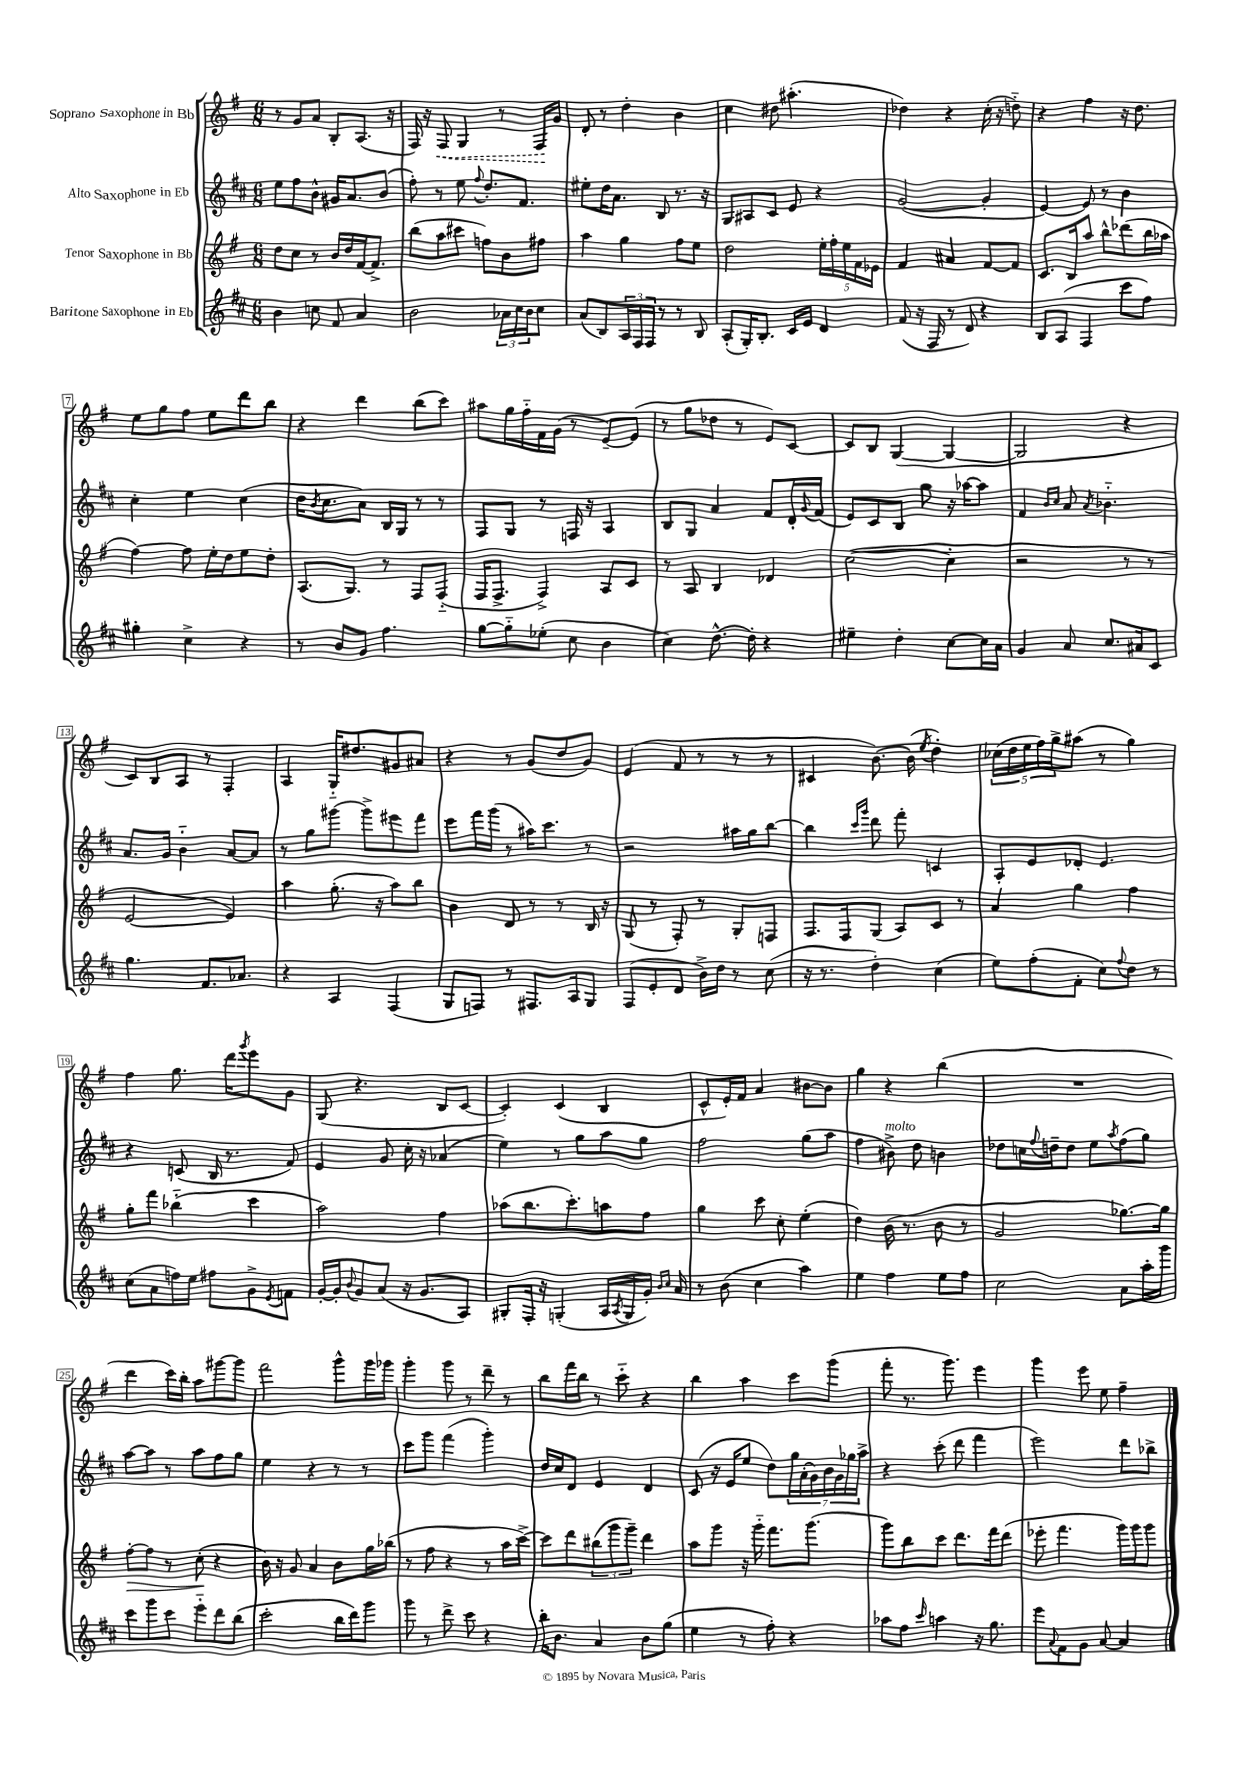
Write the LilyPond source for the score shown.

<<
\new StaffGroup <<
\new Staff = "s0" \with { instrumentName = "Soprano Saxophone in Bb" } {
    \clef treble \key g \major \numericTimeSignature \time 6/8
    r8 g'8 a'8 b8-. a8.( r16 |
    fis16) r16 \once \override Hairpin.style = #'dashed-line fis8\< g4 r8 fis16\! g'16 |
    d'8-. r8 d''4-. b'4 |
    c''4 dis''8 ais''4.-.( |
    des''4) r4 c''16-.( r16 d''8-_) |
    r4 fis''4 r16 d''8. |
    e''8 g''8 fis''8 e''8 d'''8 b''8 |
    r4 d'''4 b''8( c'''8) |
    ais''8 g''16 fis''16-_ fis'16 g'16( r8 e'8~--) e'8( |
    r8 g''8 des''8 r8 e'8) c'8~ |
    c'8 b8 g4~( g4~ |
    g2 r4 |
    c'8) b8 a8 r8 fis4-. |
    a4 g16-_ dis''8. gis'8 ais'8 |
    r4 r8 g'8( d''8 g'8) |
    e'4( fis'8 r8 r8 r8 |
    cis'4 b'8.~) b'16( \acciaccatura { e''8 } d''4-.) |
    \tuplet 5/4 { ces''16( d''16 e''16 fis''16) g''16-> } ais''8( r8 g''4) |
    fis''4 g''8. d'''16 \acciaccatura { g'''8 } e'''8 g'8 |
    g8( r4. b8 c'8~ |
    c'4-.) c'4( b4 |
    c'8-^ e'16-.) fis'16 a'4 bis'8~ bis'8 |
    g''4 r4 b''4( |
    R2. |
    d'''4 c'''16) b''16-. a''8 gis'''8~ gis'''8 |
    fis'''2 g'''8-^ g'''16 ges'''16 |
    g'''4-. g'''8 r8 d'''8-- r8 |
    b''8 fis'''16 b''16 r8 c'''8-_ r4 |
    b''4 a''4 c'''8 g'''8( |
    fis'''8-. r8. g'''8.) e'''4 |
    g'''4 e'''8 e''8 fis''4-- \bar "|." |
}
\new Staff = "s1" \with { instrumentName = "Alto Saxophone in Eb" } {
    \clef treble \key d \major \numericTimeSignature \time 6/8
    e''8 fis''8 b'8-^ gis'16 a'8. b'8( |
    fis''8-.) r8 e''8 \appoggiatura { fis''8 } d''8.-. fis'8. |
    eis''8-. d''16 a'8. b8 r8. r16 |
    g8 ais8 cis'8 e'8 r4 |
    g'2~( g'4-. |
    e'4~) e'8 r8 b'4 |
    cis''4-. e''4 cis''4( |
    d''16 \acciaccatura { b'8 } cis''8. a'8) b16 g16 r8 r8 |
    fis8 g8 r8 f16 r16 a4 |
    b8 g8 a'4 fis'8 d'16-. \appoggiatura { g'8 } fis'16( |
    e'8) cis'8 b8 g''8 r16 aes''16~ aes''8 |
    fis'4 \grace { b'16 cis''16 } a'8 \acciaccatura { a'8 } bes'4.-_ |
    a'8. g'16 b'4-_ a'8~ a'8 |
    r8 g''8 gis'''8~ gis'''8-> eis'''8 fis'''8 |
    e'''8 fis'''16 g'''16( r8 ais''16) cis'''8. r8 |
    r2 ais''16 g''16 b''8~ |
    b''4 \grace { cis'''16 g'''16 } d'''8 fis'''8-. c'4 |
    a8-. e'8 des'8-. e'4. |
    r4 c'8( b16 r8. fis'8) |
    e'4 g'8 cis''16-. r16 aes'4( |
    e''4) r8 g''8 a''8 g''8 |
    fis''2 g''8( a''8 |
    fis''4 bis'8->^\markup { \italic "molto" }) d''8 b'4 |
    des''8 c''16 \appoggiatura { fis''8 } d''16-- d''8 e''8 \acciaccatura { a''8 } fis''8( g''8) |
    a''8~ a''8 r8 a''8 fis''8 g''8 |
    e''4 r4 r8 r8 |
    cis'''8 g'''8 fis'''4( g'''4-.) |
    d''16 cis''16 d'8 e'4 d'4 |
    cis'8( r16 e'16 e''8 d''8) \tuplet 7/4 { g''16 a'16-.( g'16) b'16 g'16 ges''16 a''16-> } |
    r4 cis'''8-.( d'''8 fis'''4 |
    e'''2) d'''8 bes''8-> \bar "|." |
}
\new Staff = "s2" \with { instrumentName = "Tenor Saxophone in Bb" } {
    \clef treble \key g \major \numericTimeSignature \time 6/8
    d''8 c''8 r8 b'16 d''16 fis'16~ fis'8.-> |
    b''8( a''8 cis'''8 f''8) b'8 fis''8 |
    a''4 g''4 fis''8 e''8 |
    d''2 \tuplet 5/4 { e''16-. fis''16-. e''16 fis'16 ees'16 } |
    fis'4 ais'4 fis'8~ fis'8 |
    c'8. b16 a''8 b''8-^ des'''8( b''16 aes''16 |
    fis''4~) fis''8 e''16-. d''16 e''8 d''8-. |
    a8.( g8.) r8 fis8 fis8-_( |
    fis16 fis8.-> fis4->) a8 c'8 |
    r8 a8 b4 des'4 |
    c''2~( c''4-. |
    r2 r8 r8 |
    e'2~ e'4) |
    a''4 g''8.-.( r16 a''8) b''8 |
    b'4 d'8 r8 r8 b16 r16 |
    g8( r8 fis8-.) r8 g8-. f8 |
    fis8. fis16 g8( a8) c'8 r8 |
    a'4 g''4 fis''4 |
    g''8-. fis'''8 bes''4-_( c'''4 |
    a''2) fis''4 |
    aes''8( b''8. c'''8.-.) a''8 fis''8 |
    g''4 c'''8 c''8-. e''4-.( |
    d''4) b'16( r8. b'8 r8 |
    g'2 ges''8.~) ges''16 |
    fis''8~-.\> fis''8 r8 c''8-.\!( r4 |
    b'16) r16 g'8 a'4 b'8 g''16 bes''16( |
    r8 fis''8 r4 r8 a''16 c'''16~->) |
    c'''8 d'''8 \tuplet 3/2 { bis''8( g'''8 g'''8--) } d'''4 |
    a''8 g'''8 r16 g'''16-_ fis'''8. g'''8.( |
    g'''8) b''8 c'''8 d'''8. fis'''16 d'''8( |
    ees'''8-. fis'''4. g'''16) g'''16 g'''8 \bar "|." |
}
\new Staff = "s3" \with { instrumentName = "Baritone Saxophone in Eb" } {
    \clef treble \key d \major \numericTimeSignature \time 6/8
    b'4 c''8 fis'8 a'4 |
    b'2 \tuplet 3/2 { aes'16 cis''16 b'16 } cis''8 |
    a'8( b8) \tuplet 3/2 { a16 fis16 fis16 } r8 r8 b8 |
    a8-.( g16-.) b8.-. cis'16 e'16 d'4 |
    fis'8( r16 fis16 r8 d'8) r4 |
    b8 a8( fis4 cis'''8 fis''8) |
    gis''4-. cis''4-> r4 |
    r8 b'8 g'8 fis''4. |
    g''8~ g''8-_ ees''8-.( cis''8 b'4 |
    cis''4) d''8.~-^ d''16-. r4 |
    eis''4-- d''4-. cis''8~ cis''16 a'16 |
    g'4 a'8 cis''8. ais'16 cis'8 |
    g''4. fis'8. aes'8. |
    r4 a4 fis4( |
    g8 f8) r8 fis8. a16 g8 |
    fis8( e'8-. d'8 b'16->) d''16 r8 cis''8( |
    r16 r8. d''4-.) cis''4( |
    e''8) fis''8-.( fis'8-. cis''8) \appoggiatura { fis''8 } d''8 r8 |
    cis''8( a'8 f''16) e''16 fis''8 g'8-> \acciaccatura { e'8 } f'8 |
    g'16~-. g'16-. \appoggiatura { b'8 } g'8 a'8( r16 g'8. a8) |
    gis8-. fis16-. r16 g4-.( a16 \acciaccatura { a8 } g16 g'16-.) \grace { b'16 cis''16 } a'16 |
    r8 b'8( cis''4 a''4) |
    e''4 fis''4 e''8 fis''8 |
    cis''2 a'8 a''16-. g'''16 |
    cis'''8 g'''8 cis'''8 e'''8-_ d'''8 b''8( |
    cis'''2-. b''16 d'''16) g'''8 |
    g'''8 r8 d'''8-> cis'''8 r4 |
    b''16-. b'8. a'4 b'8 g''8( |
    e''4 r8 fis''8-.) r4 |
    aes''8 fis''8 \grace { cis'''16 } a''4 r16 g''8. |
    e'''8 \appoggiatura { a'8 } fis'8 g'8 a'8~ a'4 \bar "|." |
}
>>
>>
\layout { \context { \Score \override BarNumber.stencil = #(make-stencil-boxer 0.1 0.3 ly:text-interface::print) } }
